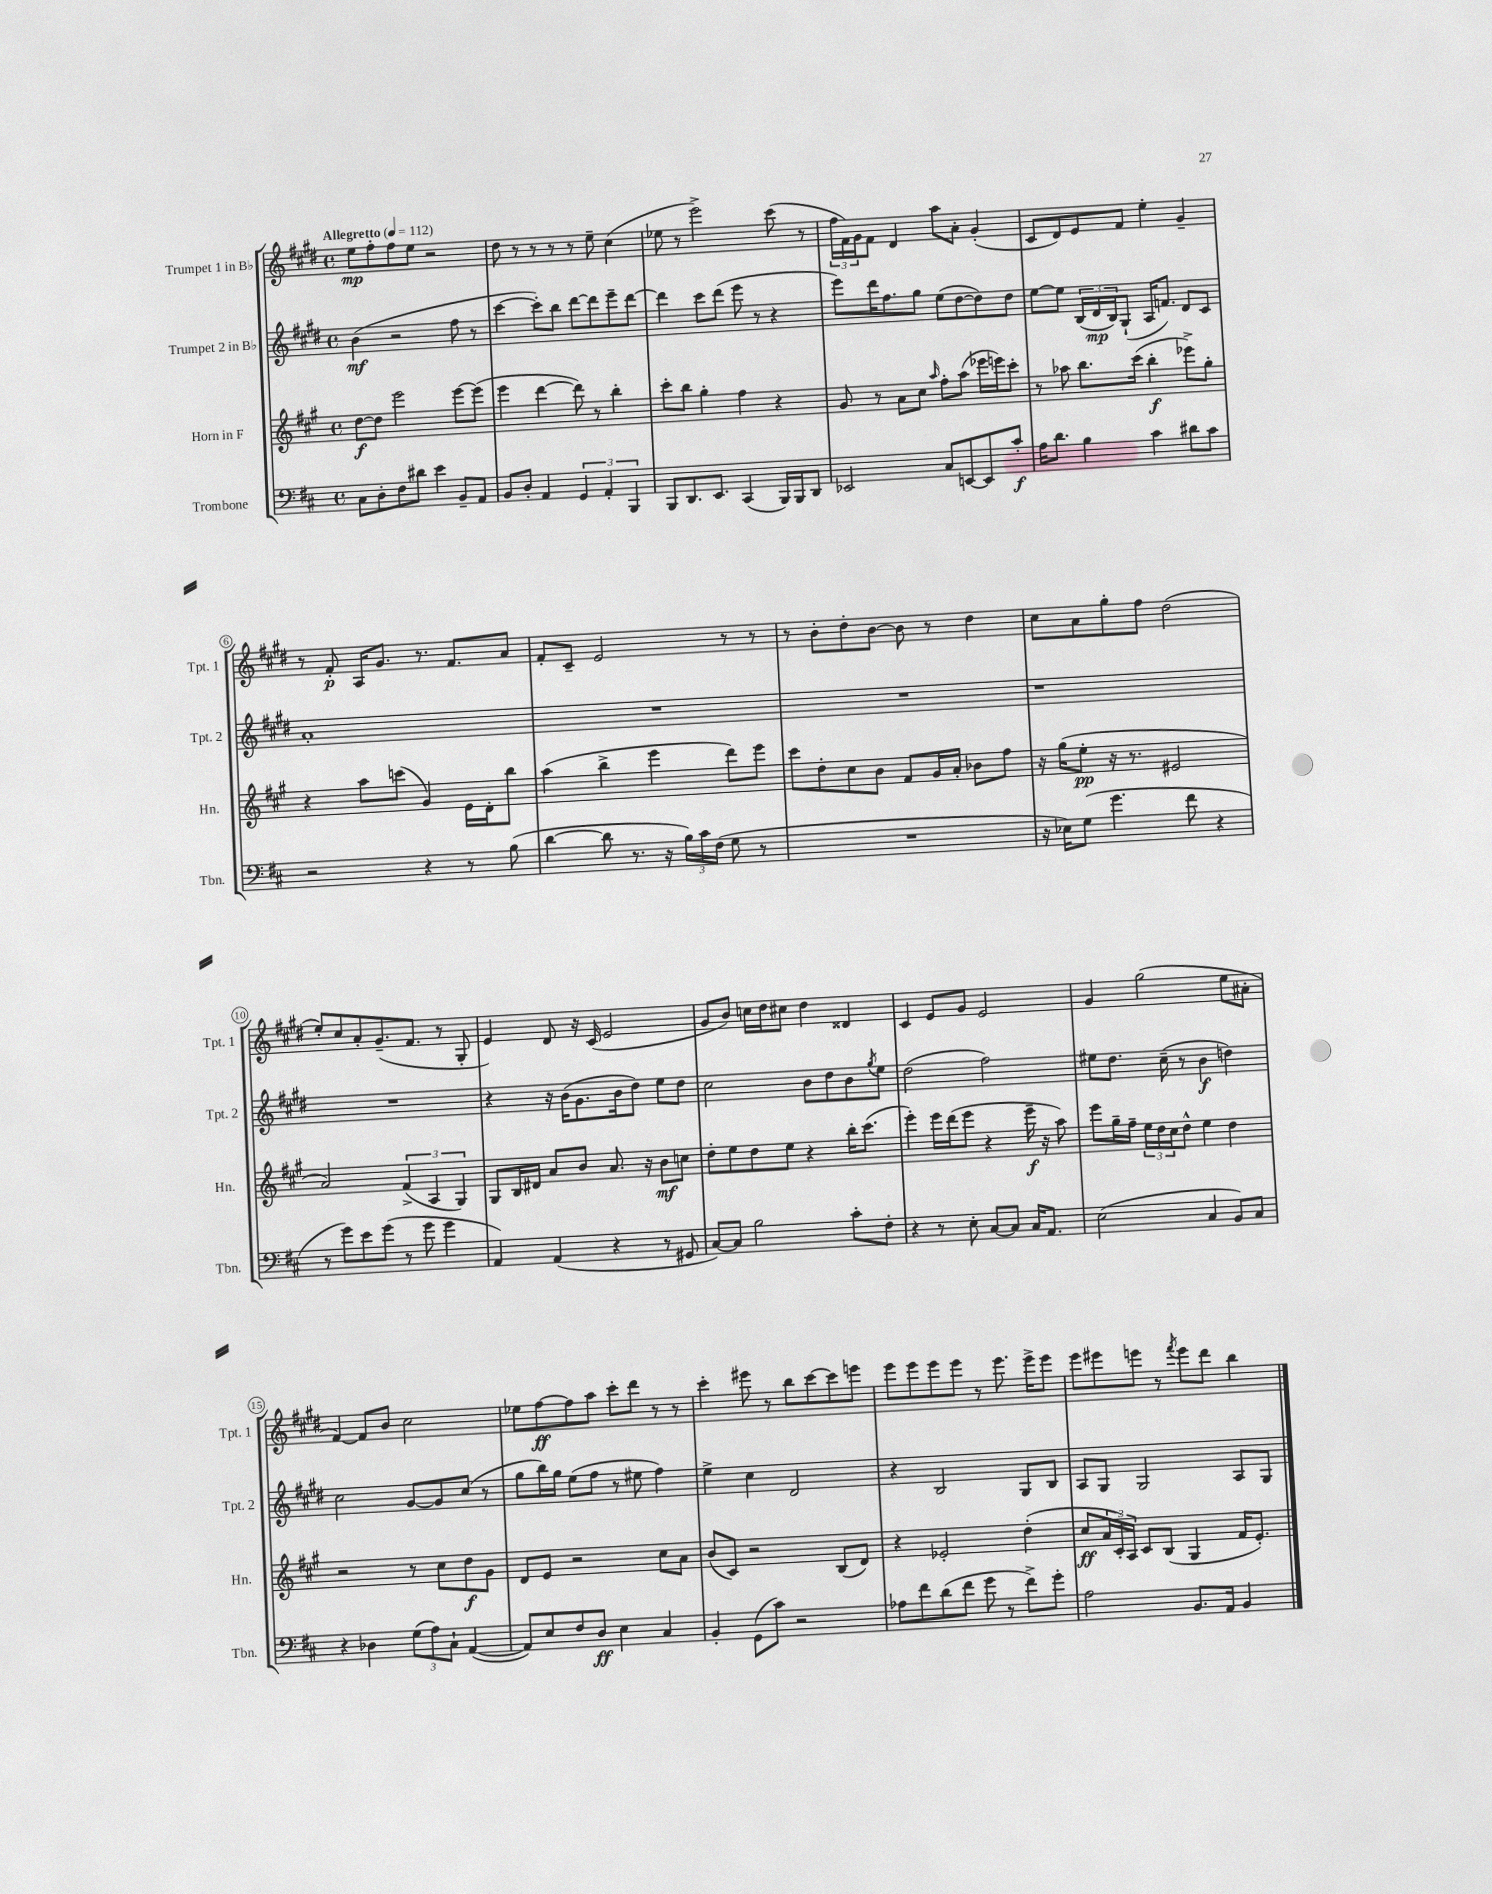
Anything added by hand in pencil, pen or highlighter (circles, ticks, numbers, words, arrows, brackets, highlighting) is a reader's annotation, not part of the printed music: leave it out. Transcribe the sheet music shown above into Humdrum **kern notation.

**kern	**dynam	**kern	**dynam	**kern	**dynam	**kern	**dynam
*part4	*part4	*part3	*part3	*part2	*part2	*part1	*part1
*staff4	*staff4	*staff3	*staff3	*staff2	*staff2	*staff1	*staff1
*I"Trombone	*	*I"Horn in F	*	*I"Trumpet 2 in B♭	*	*I"Trumpet 1 in B♭	*
*I'Tbn.	*	*I'Hn.	*	*I'Tpt. 2	*	*I'Tpt. 1	*
*clefF4	*	*clefG2	*	*clefG2	*	*clefG2	*
*k[f#c#]	*	*k[f#c#g#]	*	*k[f#c#g#d#]	*	*k[f#c#g#d#]	*
*M4/4	*	*M4/4	*	*M4/4	*	*M4/4	*
*met(c)	*	*met(c)	*	*met(c)	*	*met(c)	*
*MM112	*	*MM112	*	*MM112	*	*MM112	*
=1	=1	=1	=1	=1	=1	=1	=1
!	!	!	!	!	!	!LO:TX:a:B:t=Allegretto	!
8C#\L	.	[8dd\L	f	(4b\	mf	8ee\L	mp
8D'\	.	8dd\J]	.	.	.	8ff#'\	.
8F#\	.	2eee\	.	2r	.	8ff#\	.
8d#X\J	.	.	.	.	.	8ee\J	.
4e\	.	.	.	.	.	2r	.
8BB~/L	.	[8eee\L	.	8ff#\	.	.	.
8AA/J	.	(8eee\J]	.	8r	.	.	.
=2	=2	=2	=2	=2	=2	=2	=2
8BB/L	.	4eee\	.	[4ccc#\	.	8dd#\	.
8D'/J	.	.	.	.	.	8r	.
4AA/	.	[4ddd\	.	8ccc#'\L])	.	8r	.
.	.	.	.	8bb\J	.	8r	.
6GG/	.	8ddd\])	.	[8ddd#\L	.	8r	.
.	.	8r	.	8ddd#\]	.	8ee~\	.
6AA'/	.	.	.	.	.	.	.
.	.	4bb'\	.	8eee~\	.	(4cc#\	.
6BBB/	.	.	.	.	.	.	.
.	.	.	.	[8ddd#\J	.	.	.
=3	=3	=3	=3	=3	=3	=3	=3
8BBB/L	.	8ccc#'\L	.	4ddd#\]	.	8ee-X\	.
8.DD/	.	8bb\J	.	.	.	8r	.
.	.	4gg#'\	.	8ccc#\L	.	2eee^\)	.
8.EE/J	.	.	.	.	.	.	.
.	.	.	.	(8ddd#\J	.	.	.
(4CC#/	.	4ff#\	.	8eee\	.	.	.
.	.	.	.	8r	.	.	.
16BBB/LL)	.	4r	.	4r	.	(8ccc#\	.
16BBB/J	.	.	.	.	.	.	.
8DD/J	.	.	.	.	.	8r	.
=4	=4	=4	=4	=4	=4	=4	=4
2EE-X/	.	8g#/	.	8eee\L)	.	24ff#\LL	.
.	.	.	.	.	.	24f#\)	.
.	.	.	.	.	.	24g#\J	.
.	.	8r	.	16ddd#\K	.	8f#\J	.
.	.	.	.	8.ff#\	.	.	.
.	.	8a\L	.	.	.	4d#/	.
.	.	8cc#\J	.	8gg#\J	.	.	.
.	.	16qqaa/	.	.	.	.	.
8C#/L	.	8ff#'\L	.	(8ee\L	.	8aa\L	.
[8EEn/	.	(8aa\J	.	[8dd#\	.	8a'\J	.
8EE/]	.	16eee-X\LL	.	8dd#\])	.	(4g#'/	.
.	.	16eeen\J)	.	.	.	.	.
8c#'/J	f	8ccc#'\J	.	8dd#\J	.	.	.
=5	=5	=5	=5	=5	=5	=5	=5
16A\KL	.	8r	.	[8ee\L	.	8c#/L	.
8.d\J	.	.	.	.	.	.	.
.	.	8aa-X\	.	8ee\J]	.	8d#/)	.
4B\	.	8.bb\L	.	(24B/LL	.	8e/	.
.	.	.	.	24d#/	mp	.	.
.	.	.	.	24B/J)	.	.	.
.	.	.	.	(8G#`/J	.	8f#/J	.
.	.	(16ccc#\Jk	.	.	.	.	.
4c#\	.	4bb'\	f	16A/KL	.	4ee'\	.
.	.	.	.	8.fn/J)	.	.	.
8d#X\L	.	8eee-X^\L)	.	8d#/L	.	4g#~/	.
8c#\J	.	8gg#'\J	.	8c#/J	.	.	.
!!LO:LB:g=z
=6	=6	=6	=6	=6	=6	=6	=6
2r	.	4r	.	1a'	.	8r	.
.	.	.	.	.	.	8f#'/	p
.	.	8aa\L	.	.	.	16A/KL	.
.	.	.	.	.	.	8.g#/J	.
.	.	(8cccn\J	.	.	.	.	.
4r	.	4g#/)	.	.	.	8.r	.
.	.	.	.	.	.	8.f#/L	.
8r	.	16e\LL	.	.	.	.	.
.	.	16d'\J	.	.	.	.	.
(8B\	.	8bb\J	.	.	.	8a/J	.
=7	=7	=7	=7	=7	=7	=7	=7
[4d\	.	(4aa\	.	1r	.	8f#'/L	.
.	.	.	.	.	.	8c#~/J	.
8d\]	.	4bb^\	.	.	.	2e/	.
8.r	.	.	.	.	.	.	.
.	.	4eee\	.	.	.	.	.
16r	.	.	.	.	.	.	.
24B\LL)	.	.	.	.	.	.	.
24c#\	.	.	.	.	.	.	.
(24F#\JJ	.	.	.	.	.	.	.
8G\	.	8ddd\L)	.	.	.	8r	.
8r	.	8eee\J	.	.	.	8r	.
=8	=8	=8	=8	=8	=8	=8	=8
1r	.	8ccc#\L	.	1r	.	8r	.
.	.	8dd'\	.	.	.	8b'\L	.
.	.	8cc#\	.	.	.	8dd#'\	.
.	.	8b\J	.	.	.	[8b\J	.
.	.	8f#/L	.	.	.	8b\]	.
.	.	16g#/L	.	.	.	8r	.
.	.	16a'/JJ	.	.	.	.	.
.	.	8b-X\L	.	.	.	4dd#\	.
.	.	8ff#\J	.	.	.	.	.
=9	=9	=9	=9	=9	=9	=9	=9
16r	.	16r	.	1r	.	8cc#\L	.
16E-X\KL)	.	(16gg#\KL	.	.	.	.	.
(8G\J	.	8ee'\J	pp	.	.	8a\	.
4.g\	.	16r	.	.	.	8gg#'\	.
.	.	8.r	.	.	.	.	.
.	.	.	.	.	.	8ff#\J	.
.	.	2e#X/	.	.	.	(2dd#\	.
8f#\	.	.	.	.	.	.	.
4r	.	.	.	.	.	.	.
!!LO:LB:g=z
=10	=10	=10	=10	=10	=10	=10	=10
8r	.	2a/)	.	1r	.	8ee'/L)	.
8g\L)	.	.	.	.	.	8cc#/	.
8e\	.	.	.	.	.	8a'/	.
(8g\J	.	.	.	.	.	(8.g#~/	.
8r	.	(6f#^/	.	.	.	.	.
.	.	.	.	.	.	8.f#/J	.
8g\	.	.	.	.	.	.	.
.	.	6A/	.	.	.	.	.
4g\	.	.	.	.	.	8r	.
.	.	6G#/)	.	.	.	.	.
.	.	.	.	.	.	8G#'/	.
=11	=11	=11	=11	=11	=11	=11	=11
4AA/)	.	8G#/L	.	4r	.	4e/)	.
.	.	16B/L	.	.	.	.	.
.	.	16d#X/JJ	.	.	.	.	.
(4AA/	.	8a/L	.	16r	.	8d#/	.
.	.	.	.	(16b\KL	.	.	.
.	.	8b/J	.	8.g#\	.	16r	.
.	.	.	.	.	.	(16c#/	.
4r	.	8.a/	.	.	.	2e/	.
.	.	.	.	16b\k	.	.	.
.	.	.	.	8dd#\J)	.	.	.
.	.	16r	.	.	.	.	.
8r	.	8b\L	mf	8ee\L	.	.	.
8GG#X/	.	8ccn\J	.	8dd#\J	.	.	.
=12	=12	=12	=12	=12	=12	=12	=12
[8C#/L)	.	8dd'\L	.	2cc#\	.	8g#/L	.
8C#/J]	.	8ee\	.	.	.	8b/J)	.
2B\	.	8dd\	.	.	.	16ccn\LL	.
.	.	.	.	.	.	16dd#\J	.
.	.	8ee\J	.	.	.	8cc#X\J	.
.	.	4r	.	8b\L	.	4dd#\	.
.	.	.	.	8dd#\	.	.	.
8c#'\L	.	16bb'\KL	.	8b\	.	4d##X/	.
.	.	(8.ccc#\J	.	.	.	.	.
.	.	.	.	8qgg#/	.	.	.
8F#'\J	.	.	.	8ee\J	.	.	.
=13	=13	=13	=13	=13	=13	=13	=13
4r	.	4eee'\)	.	(2dd#\	.	4c#/	.
8r	.	16eee\LL	.	.	.	8e/L	.
.	.	(16ddd\J	.	.	.	.	.
8E'\	.	8eee\J	.	.	.	8g#/J	.
[8C#/L	.	4r	.	2ff#\)	.	2e/	.
8C#/J]	.	.	.	.	.	.	.
16C#/KL	.	16eee~\	f	.	.	.	.
8.AA/J	.	16r	.	.	.	.	.
.	.	8aa\)	.	.	.	.	.
=14	=14	=14	=14	=14	=14	=14	=14
(2E\	.	8eee\L	.	8ee#X\L	.	4g#/	.
.	.	16gg#~\L	.	8.dd#\J	.	.	.
.	.	16ff#~\JJ	.	.	.	.	.
.	.	24ee\LL	.	.	.	(2gg#\	.
.	.	24dd\	.	.	.	.	.
.	.	.	.	(16cc#~\	.	.	.
.	.	24cc#\J	.	.	.	.	.
.	.	8dd^^\J	.	8r	.	.	.
4C#/	.	4ee\	.	4b\	f	.	.
8BB/L)	.	4dd\	.	4ddn\)	.	8ee\L	.
8C#/J	.	.	.	.	.	8a#X'\J	.
!!LO:LB:g=z
=15	=15	=15	=15	=15	=15	=15	=15
4r	.	2r	.	2cc#\	.	[4f#/)	.
4D-X\	.	.	.	.	.	8f#/L]	.
.	.	.	.	.	.	8b/J	.
(12G\L	.	8r	.	[8g#/L	.	2cc#\	.
12A\)	.	.	.	.	.	.	.
.	.	8cc#\L	.	8g#/]	.	.	.
12C#`\J	.	.	.	.	.	.	.
([4AA/	.	8dd\	f	(8cc#/J	.	.	.
.	.	8g#\J	.	8r	.	.	.
=16	=16	=16	=16	=16	=16	=16	=16
8AA/L])	.	8d/L	.	8gg#\L	.	8ee-X\L	.
8E/	.	8e/J	.	16bb\L)	.	[8ff#\	ff
.	.	.	.	16gg#\JJ	.	.	.
8F#/	.	2r	.	(8ee\L	.	8ff#\]	.
8D/J	ff	.	.	8ff#\J	.	8aa\J	.
4E\	.	.	.	8r	.	8ccc#'\L	.
.	.	.	.	8ee#X\	.	8ddd#\J	.
4C#/	.	8cc#\L	.	4ff#\)	.	8r	.
.	.	8a\J	.	.	.	8r	.
=17	=17	=17	=17	=17	=17	=17	=17
4BB'/	.	(8b/L	.	4ee^\	.	4ccc#'\	.
.	.	8c#/J)	.	.	.	.	.
(8GG\L	.	2r	.	4cc#\	.	8eee#X\	.
8c#\J)	.	.	.	.	.	8r	.
2r	.	.	.	2d#/	.	8bb\L	.
.	.	.	.	.	.	[8ccc#\	.
.	.	(8B/L	.	.	.	8ccc#\]	.
.	.	8d/J)	.	.	.	8eeen\J	.
=18	=18	=18	=18	=18	=18	=18	=18
8A-X\L	.	4r	.	4r	.	8eee\L	.
8f#\	.	.	.	.	.	8eee\	.
(8d\	.	2e-X'/	.	2B/	.	8eee\	.
8f#\J	.	.	.	.	.	8eee\J	.
8g\	.	.	.	.	.	8r	.
8r	.	.	.	.	.	8.eee\	.
8f#^\L)	.	(4dd'\	.	8G#/L	.	.	.
.	.	.	.	.	.	16eee^\KL	.
8g'\J	.	.	.	8B/J	.	8eee\J	.
=19	=19	=19	=19	=19	=19	=19	=19
2A\	.	8cc#/L	ff	8A/L	.	8eee\L	.
.	.	24a/L	.	8G#/J	.	8eee#X\	.
.	.	24c#'/)	.	.	.	.	.
.	.	24A/JJ	.	.	.	.	.
.	.	8c#/L	.	2G#/	.	8eeen\J	.
.	.	(8B/J	.	.	.	8r	.
.	.	.	.	.	.	8qfff#/	.
8.BB/L	.	4G#/	.	.	.	8eee\L	.
.	.	.	.	.	.	8ddd#\J	.
16AA/Jk	.	.	.	.	.	.	.
4BB/	.	16f#/KL	.	8A/L	.	4bb\	.
.	.	8.e'/J)	.	.	.	.	.
.	.	.	.	8G#/J	.	.	.
==	==	==	==	==	==	==	==
*-	*-	*-	*-	*-	*-	*-	*-
